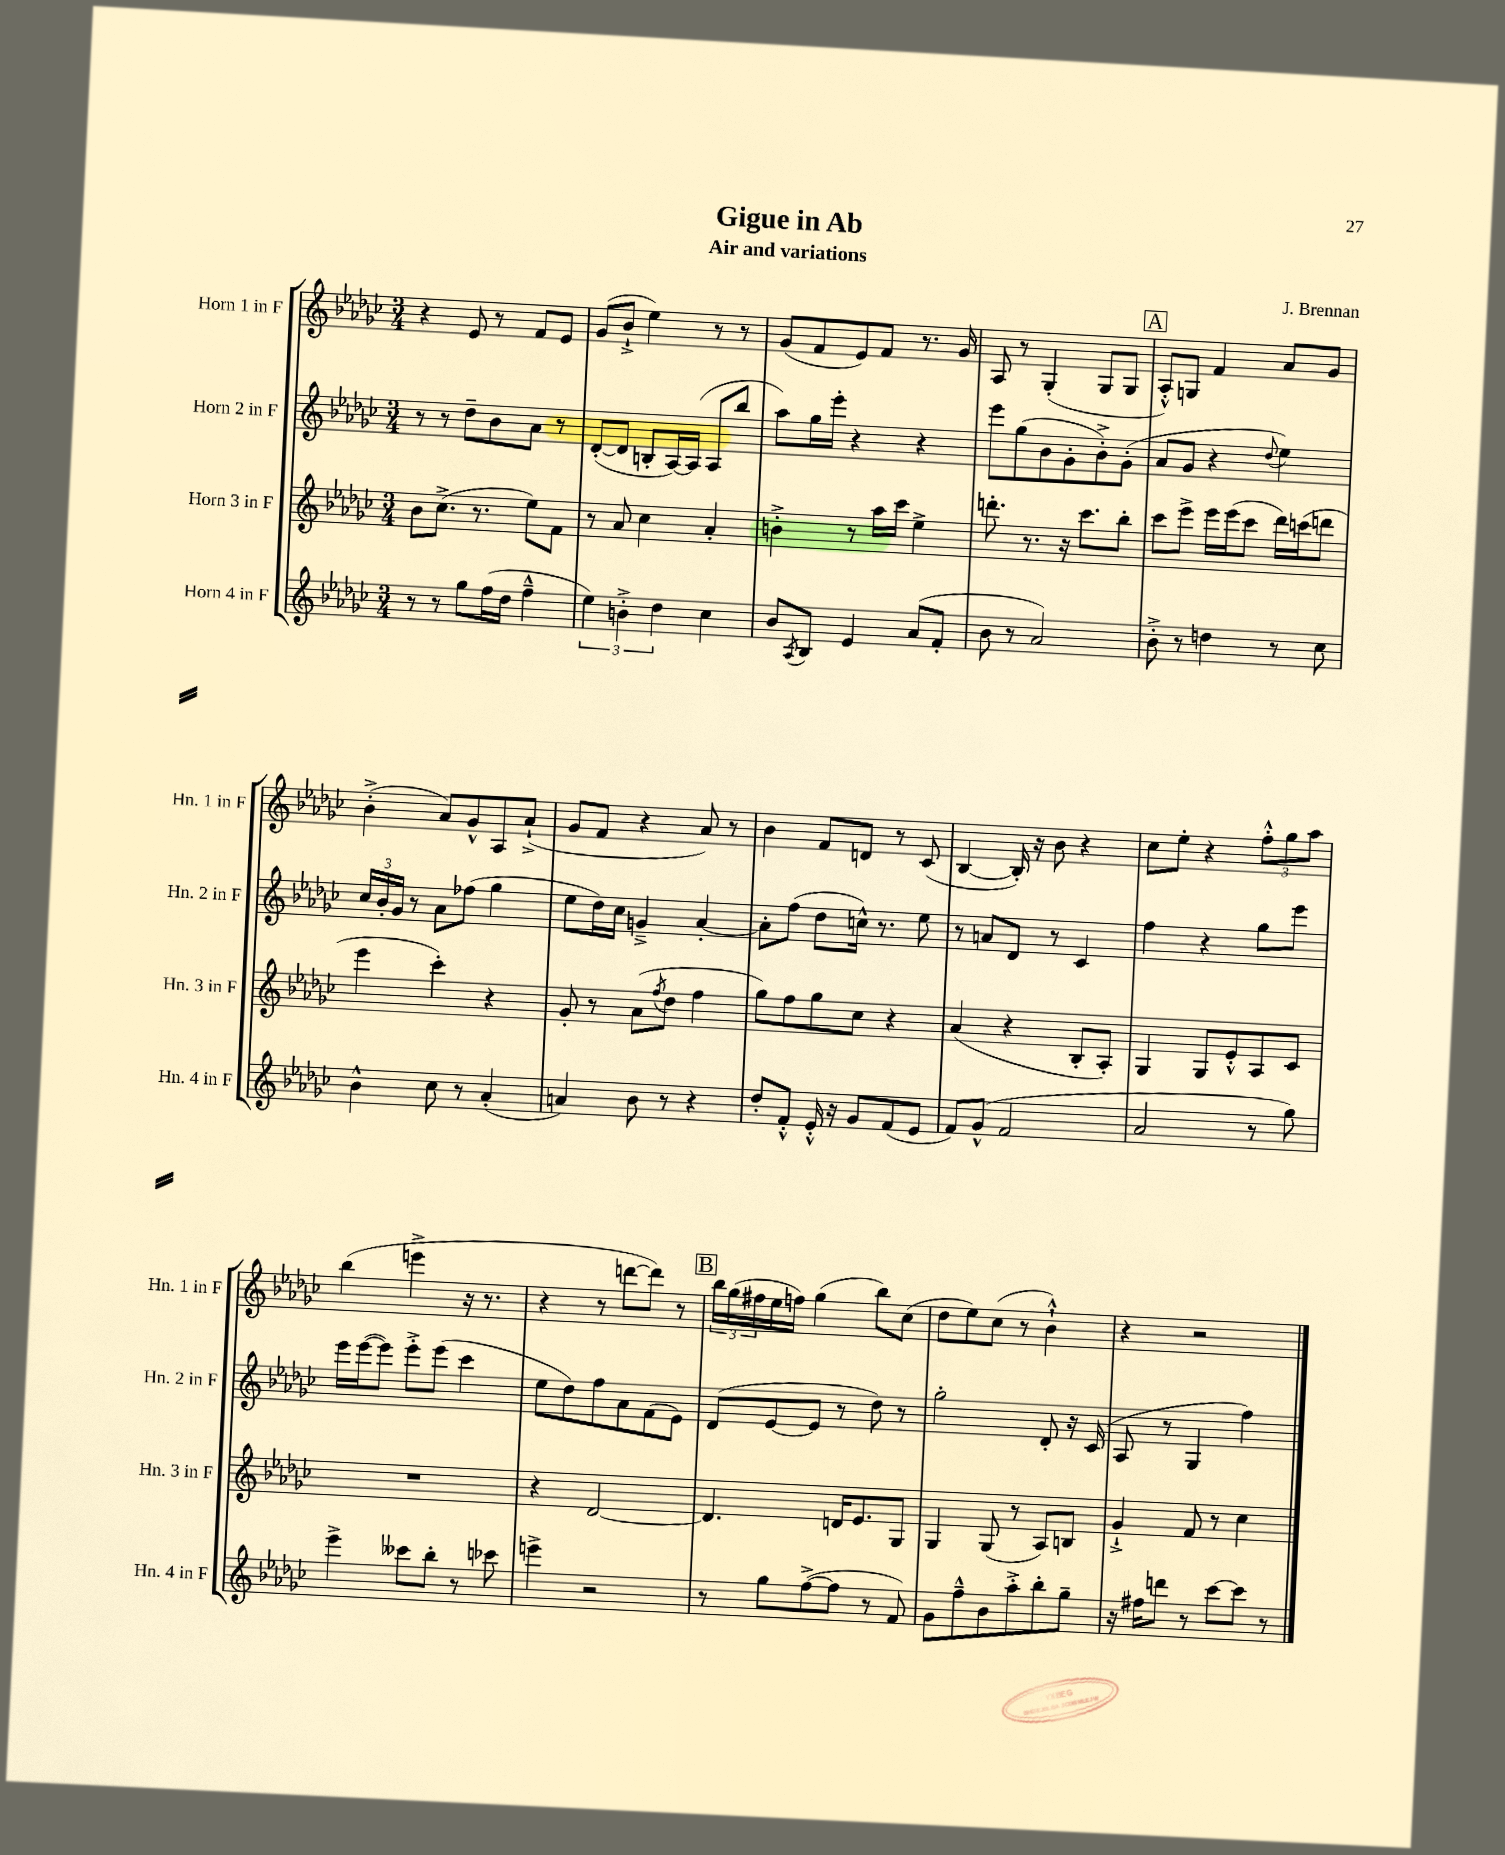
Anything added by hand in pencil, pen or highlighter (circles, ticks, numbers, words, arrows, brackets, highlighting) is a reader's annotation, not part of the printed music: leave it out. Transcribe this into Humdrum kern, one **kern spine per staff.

**kern	**kern	**kern	**kern
*staff4	*staff3	*staff2	*staff1
*clefG2	*clefG2	*clefG2	*clefG2
*k[b-e-a-d-g-c-]	*k[b-e-a-d-g-c-]	*k[b-e-a-d-g-c-]	*k[b-e-a-d-g-c-]
*M3/4	*M3/4	*M3/4	*M3/4
8r	8b-	8r	4r
8r	(8.cc-^	8r	.
8gg-	.	8dd-~	8e-
.	8.r	.	.
(16ff	.	8b-	8r
16dd-	.	.	.
4ff~^^	8ee-)	8a-	8f
.	8f	8r	8e-
=	=	=	=
6ee-)	8r	([8d-'	(8g-
.	8a-	8d-]	8b-`^
6b'^	.	.	.
.	4cc-	8B'	4ee-)
6dd-	.	.	.
.	.	[16A-)	.
.	.	(16A-]	.
4cc-	4a-'	8A-	8r
.	.	8bb-	8r
=	=	=	=
8b-	4b'^	8aa-)	(8g-
8qA-	.	.	.
8B-	.	16gg-	8f
.	.	16eee-'	.
4e-	8r	4r	8e-)
.	16aa-	.	8f
.	16ccc-	.	.
(8a-	4ee-^	4r	8.r
8f'	.	.	.
.	.	.	16g-
=	=	=	=
8b-	8.ddd'	8eee-	8A-
8r	.	(8gg-	8r
.	8.r	.	.
2a-)	.	8b-	(4G-'
.	16r	8g-'	.
.	8.ccc-	.	.
.	.	8b-'^)	8G-
.	8bb-'	(8g-'	8G-
=	=	=	=
8b-'^	8ccc-	8a-	8A-'^^)
8r	8eee-^	8g-	8G
4dd	16eee-	4r	4f
.	(16eee-	.	.
.	8ccc-	.	.
.	.	8qqdd-	.
8r	16ddd-)	4ee-)	8a-
.	(16ccc	.	.
8cc-	8ddd	.	8g-
=	=	=	=
4b-^^	4eee-	24cc-	(4b-'^
.	.	24b-'	.
.	.	24g-	.
.	.	8r	.
8cc-	4ccc-')	8a-	8a-)
8r	.	(8ff-	8g-^^
(4a-'	4r	4gg-	8A-
.	.	.	(8a-`^
=	=	=	=
4a)	8g-'	8ee-	8g-
.	8r	16dd-)	8f
.	.	16cc-	.
8b-	(8a-	4g~^	4r
.	8qff	.	.
8r	8dd-	.	.
4r	4ff	[4a-'	8a-)
.	.	.	8r
=	=	=	=
8dd-'	8gg-)	8a-']	4b-
8f'^^	8ff	(8ff	.
16e-'^^	8gg-	8dd-	8f
16r	.	.	.
8g-	8cc-	16cc^^)	8d
.	.	8.r	.
(8f	4r	.	8r
8e-	.	8ee-	(8c-
=	=	=	=
8f)	(4a-	8r	[4B-
(8g-^^	.	8a	.
2f	4r	8d-	16B-'])
.	.	.	16r
.	.	8r	8b-
.	8B-'	4c-	4r
.	8A-')	.	.
=	=	=	=
2a-	4G-	4ff	8cc-
.	.	.	8ee-'
.	8G-	4r	4r
.	8e-'^^	.	.
8r	8A-	8gg-	12ff'^^
.	.	.	12gg-
8gg-)	8c-	8eee-	.
.	.	.	12aa-
=	=	=	=
4eee-^	2.r	16eee-	(4bb-
.	.	([16eee-	.
.	.	8eee-])	.
8ccc--	.	8eee-'^	4eee^
8bb-'	.	(8eee-	.
8r	.	4ccc-	16r
.	.	.	8.r
8ccc-	.	.	.
=	=	=	=
4eee^	4r	8ee-	4r
.	.	8dd-)	.
2r	[2d-	8ff	8r
.	.	8a-	[8ddd
.	.	(8f	8ddd])
.	.	8e-)	8r
=	=	=	=
8r	4.d-]	(8d-	24bb-
.	.	.	(24gg-
.	.	.	24ff#
8gg-	.	[8e-	16ee-
.	.	.	16ff)
([8ff^	.	8e-]	(4gg-
8ff]	16d	8r	.
.	8.e-	.	.
8r	.	8dd-)	8bb-)
8f)	8G-	8r	(8cc-
=	=	=	=
8g-	4G-	2gg-'	8dd-
8ff~^^	.	.	8ee-)
8b-	(8G-	.	(8cc-
8aa-'^	8r	.	8r
8bb-'	8A-)	8d-'	4b-`^^)
8gg-~	8B	16r	.
.	.	(16c-	.
=	=	=	=
16r	4g-`^	8A-	4r
16ff#	.	.	.
8ddd	.	8r	.
8r	8f	4G-	2r
[8ccc-	8r	.	.
8ccc-]	4cc-	4ff)	.
8r	.	.	.
==	==	==	==
*-	*-	*-	*-
